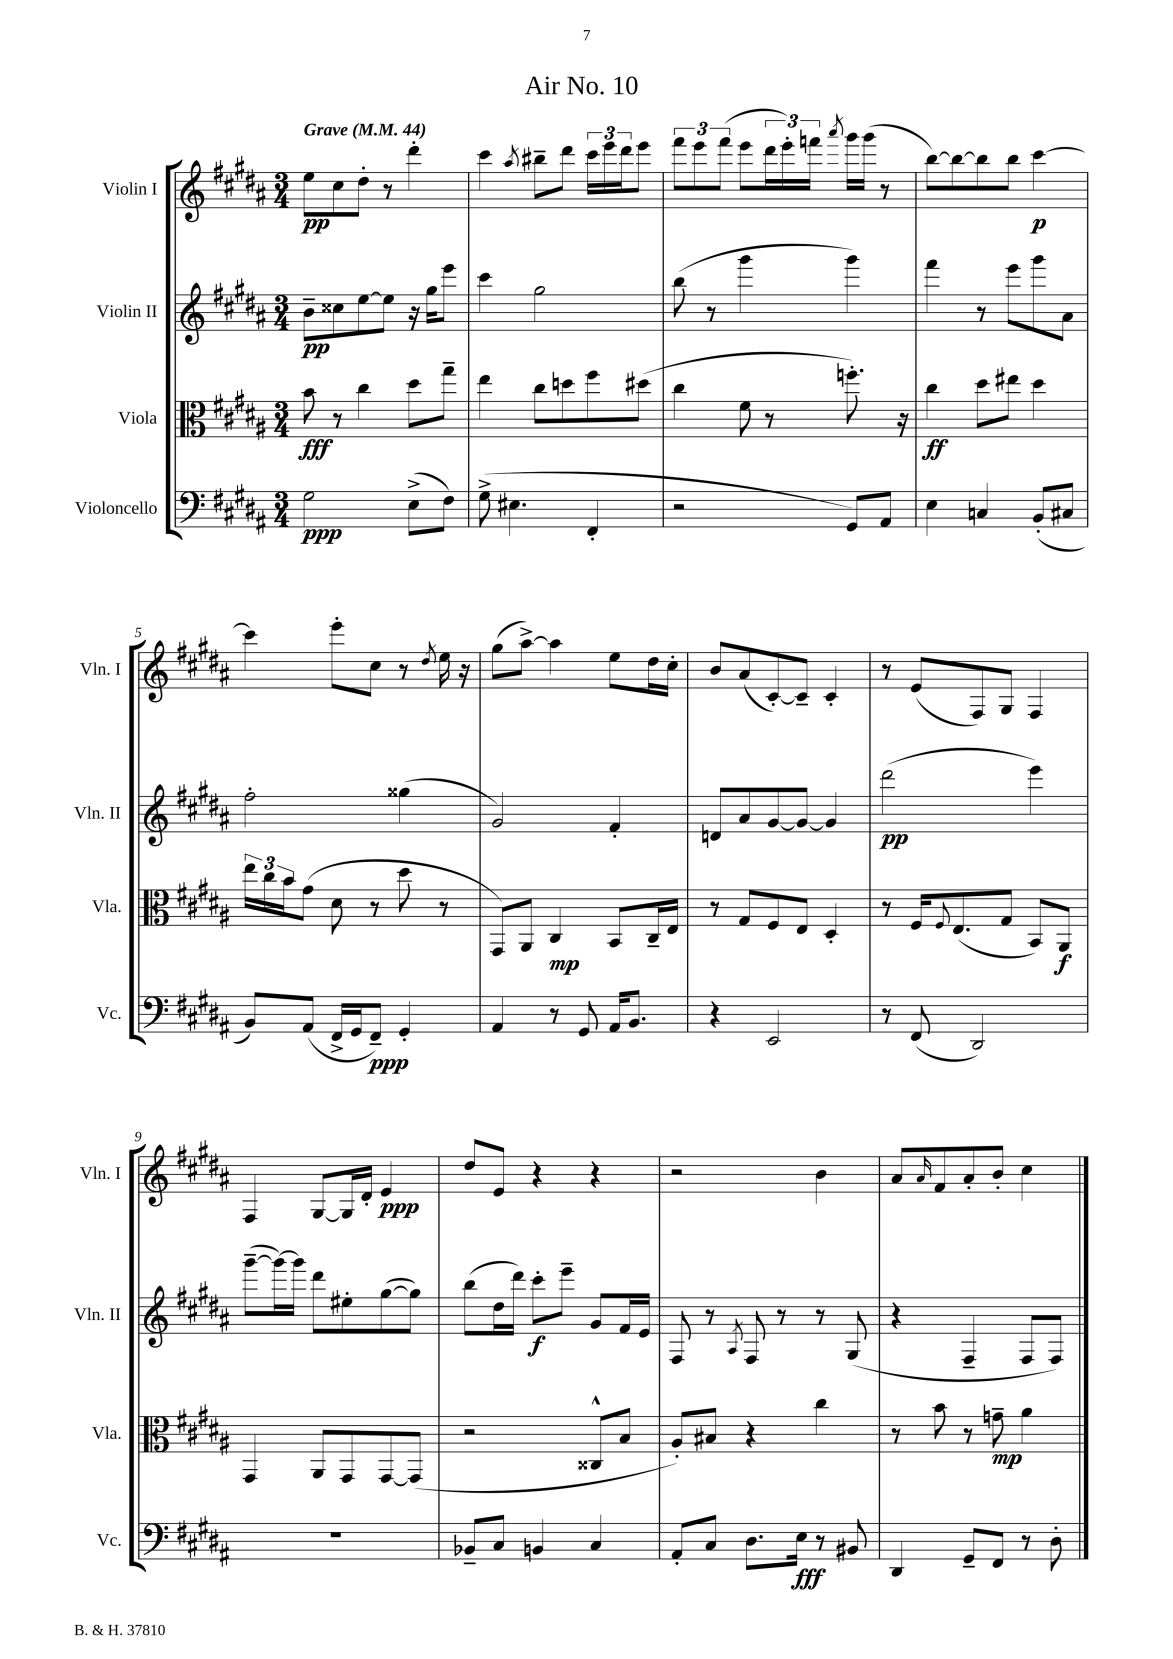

**kern	**kern	**kern	**kern
*staff4	*staff3	*staff2	*staff1
*clefF4	*clefC3	*clefG2	*clefG2
*k[f#c#g#d#a#]	*k[f#c#g#d#a#]	*k[f#c#g#d#a#]	*k[f#c#g#d#a#]
*M3/4	*M3/4	*M3/4	*M3/4
*MM44	*MM44	*MM44	*MM44
2G#\	8b\	8b~\L	8ee\L
.	8r	8cc##\	8cc#\
.	4cc#\	[8ee\	8dd#'\J
.	.	8ee\]J	8r
(8E^\L	8dd#\L	16r	4ddd#'\
.	.	16gg#\LK	.
8F#\J)	8gg#~\J	8eee\J	.
=	=	=	=
(8G#^\	4ee\	4ccc#\	4ccc#\
4.E#\	.	.	.
.	.	.	8qaa#/
.	8cc#\L	2gg#\	8bb#~\L
.	8dd\	.	8ddd#\J
4FF#'/	8ff#\	.	24ccc#\LL
.	.	.	24eee\
.	.	.	24ddd#\J
.	(8dd#\J	.	8eee\J
=	=	=	=
2r	4cc#\	(8bb\	12fff#\L
.	.	.	12eee\
.	.	8r	.
.	.	.	(12fff#\J
.	8f#\	4ggg#\	8eee\L
.	8r	.	24ddd#\L
.	.	.	24eee'\)
.	.	.	24fff\JJ
.	.	.	8qaaa#/
8GG#/L)	8.ff'\)	4ggg#\)	16ggg#\LL
.	.	.	(16ggg#\JJ
8AA#/J	.	.	8r
.	16r	.	.
=	=	=	=
4E\	4cc#\	4fff#\	[8bb\L)
.	.	.	8bb\_
4C/	8dd#\L	8r	8bb\]
.	8ee#\J	8eee\L	8bb\J
(8BB'/L	4dd#\	8ggg#\	[4ccc#\
8C#/J	.	8a#\J	.
=	=	=	=
8BB/L)	24ee\LL	2ff#'\	4ccc#\]
.	24cc#\	.	.
.	24b\J	.	.
(8AA#/J	(8g#\J	.	.
16FF#^/LL	8d#\	.	8eee'\L
16GG#/J	.	.	.
8FF#~/J)	8r	.	8cc#\J
4GG#'/	8dd#\	(4gg##\	8r
.	.	.	8qdd#/
.	8r	.	16ee\
.	.	.	16r
=	=	=	=
4AA#/	8GG#/L)	2g#/)	(8gg#\L
.	8AA#/J	.	[8aa#^\J)
8r	4C#/	.	4aa#\]
8GG#/	.	.	.
16AA#/LK	8BB/L	4f#'/	8ee\L
8.BB/J	.	.	.
.	16C#~/L	.	16dd#\L
.	16E/JJ	.	16cc#'\JJ
=	=	=	=
4r	8r	8d/L	8b/L
.	8G#/L	8a#/	(8a#/
2EE/	8F#/	[8g#/	[8c#'/)
.	8E/J	8g#/_J	8c#~/]J
.	4D#'/	4g#/]	4c#'/
=	=	=	=
8r	8r	(2ddd#\	8r
(8FF#/	16F#/LK	.	(8e/L
.	8qqF#/	.	.
.	(8.E/	.	.
2DD#/)	.	.	8F#/)
.	8G#/J	.	8G#/J
.	8BB/L)	4eee\)	4F#/
.	8AA#/J	.	.
=	=	=	=
2.r	4GG#/	([8ggg#~\L	4F#/
.	.	16ggg#\_L)	.
.	.	16ggg#\]JJ	.
.	8AA#/L	8ddd#\L	[8G#/L
.	8GG#/	8ee#'\	16G#/]L
.	.	.	16d#'/JJ
.	[8GG#/	([8gg#\	4e/
.	(8GG#/]J	8gg#\]J)	.
=	=	=	=
8BB-~/L	2r	(8bb\L	8dd#/L
8C#/J	.	16dd#\L	8e/J
.	.	16ddd#\JJ)	.
4BB/	.	8ccc#'\L	4r
.	.	8eee~\J	.
4C#/	8C##^^/L	8g#/L	4r
.	8B/J	16f#/L	.
.	.	16e/JJ	.
=	=	=	=
8AA#'/L	8A#'/L)	8F#/	2r
8C#/J	8B#/J	8r	.
.	.	8qA#/	.
8.D#\L	4r	8F#/	.
.	.	8r	.
16E\Jk	.	.	.
8r	4cc#\	8r	4b\
8BB#/	.	(8G#/	.
=	=	=	=
4DD#/	8r	4r	8a#/L
.	.	.	16qqa#/
.	8b\	.	8f#/
8GG#~/L	8r	4F#~/	8a#'/
8FF#/J	8g~\	.	8b'/J
8r	4a#\	8F#/L	4cc#\
8D#'\	.	8F#/J)	.
==	==	==	==
*-	*-	*-	*-
